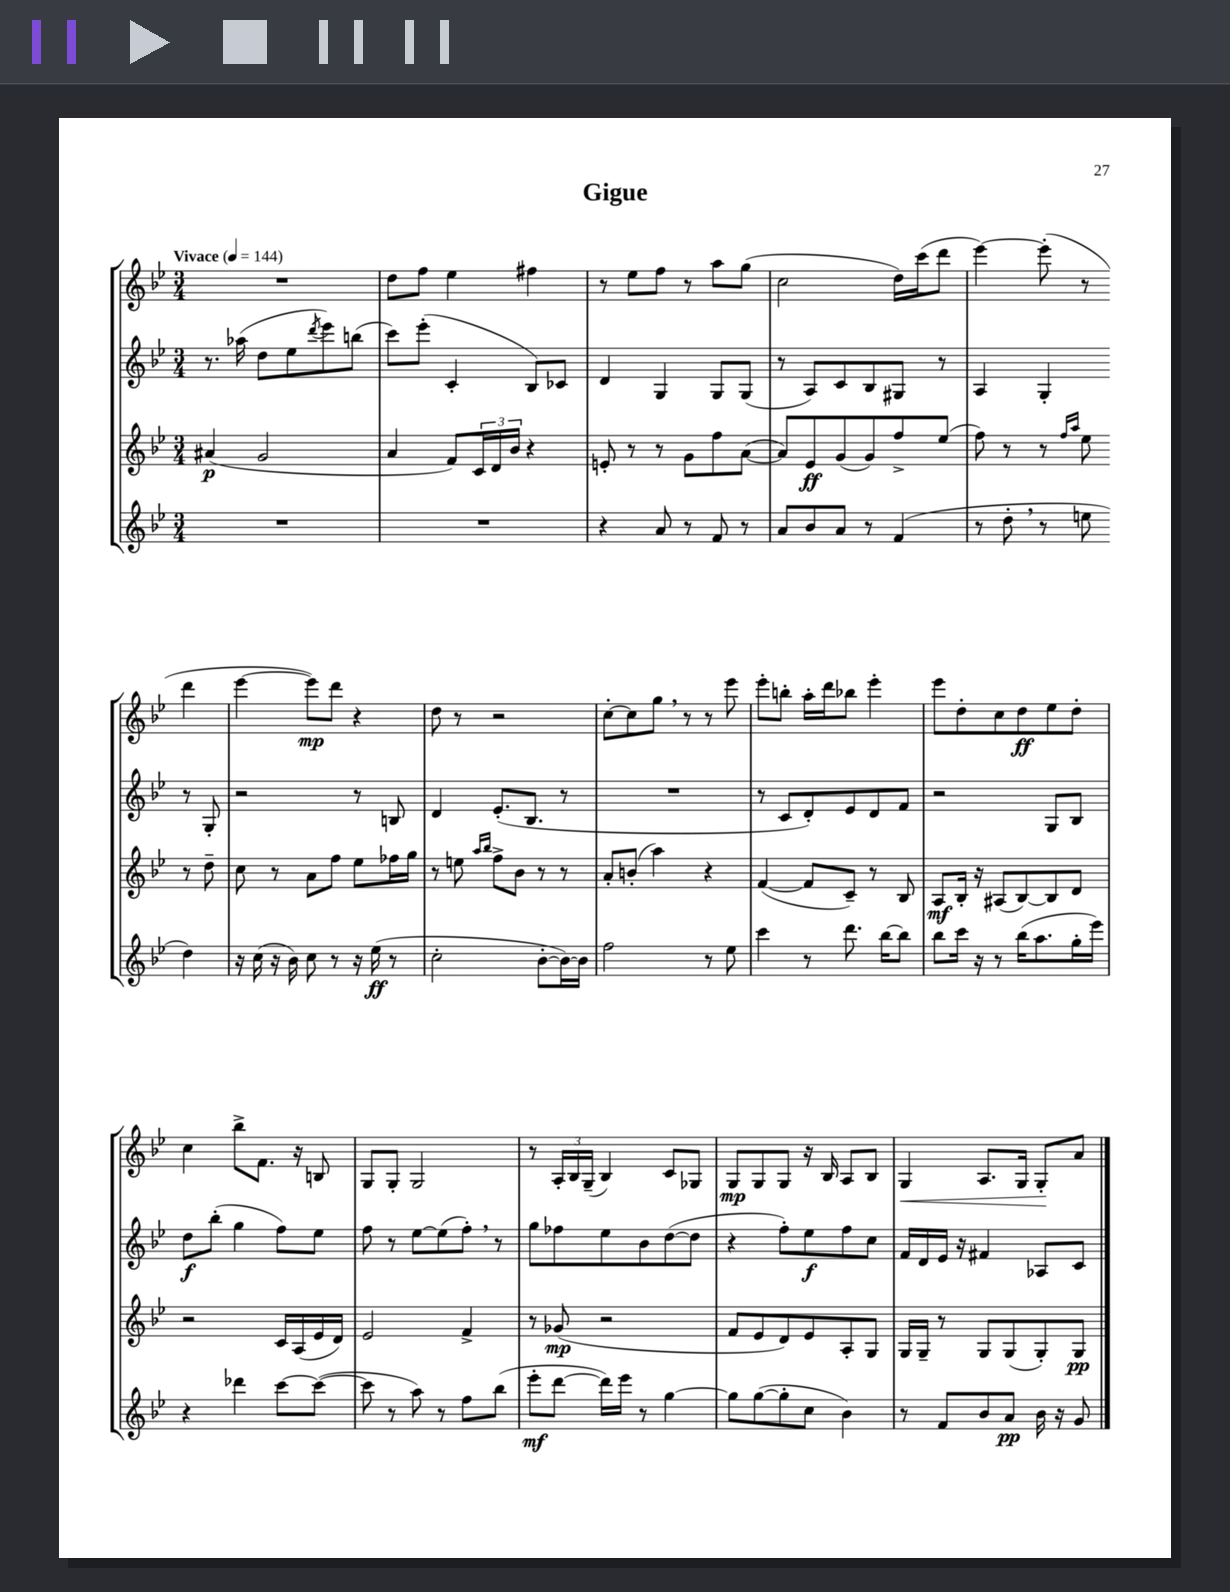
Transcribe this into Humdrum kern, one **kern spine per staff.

**kern	**dynam	**kern	**dynam	**kern	**dynam	**kern	**dynam
*part4	*part4	*part3	*part3	*part2	*part2	*part1	*part1
*staff4	*staff4	*staff3	*staff3	*staff2	*staff2	*staff1	*staff1
*clefG2	*	*clefG2	*	*clefG2	*	*clefG2	*
*k[b-e-]	*	*k[b-e-]	*	*k[b-e-]	*	*k[b-e-]	*
*M3/4	*	*M3/4	*	*M3/4	*	*M3/4	*
*MM144	*	*MM144	*	*MM144	*	*MM144	*
=1	=1	=1	=1	=1	=1	=1	=1
!	!	!	!	!	!	!LO:TX:a:B:t=Vivace	!
2.r	.	(4a#X/	p	8.r	.	2.r	.
.	.	.	.	(16aa-X\	.	.	.
.	.	2g/	.	8dd\L	.	.	.
.	.	.	.	8ee-\	.	.	.
.	.	.	.	8qddd/	.	.	.
.	.	.	.	8eee-\)	.	.	.
.	.	.	.	(8bbn\J	.	.	.
=2	=2	=2	=2	=2	=2	=2	=2
2.r	.	4a/	.	8ccc\L)	.	8dd\L	.
.	.	.	.	(8eee-'\J	.	8ff\J	.
.	.	8f/L)	.	4c'/	.	4ee-\	.
.	.	24c/L	.	.	.	.	.
.	.	24d/	.	.	.	.	.
.	.	24b-/JJ	.	.	.	.	.
.	.	4r	.	8B-/L)	.	4ff#X\	.
.	.	.	.	8c-X/J	.	.	.
=3	=3	=3	=3	=3	=3	=3	=3
4r	.	8en'/	.	4d/	.	8r	.
.	.	8r	.	.	.	8ee-\L	.
8a/	.	8r	.	4G/	.	8ff\J	.
8r	.	8g\L	.	.	.	8r	.
8f/	.	8ff\	.	8G/L	.	8aa\L	.
8r	.	([8a\J	.	(8G/J	.	(8gg\J	.
=4	=4	=4	=4	=4	=4	=4	=4
8a/L	.	8a/L])	.	8r	.	2cc\	.
8b-/	.	8e-/	ff	8A/L)	.	.	.
8a/J	.	(8g/	.	8c/	.	.	.
8r	.	8g/)	.	8B-/	.	.	.
(4f/	.	8ff^/	.	8G#X/J	.	16dd\LL)	.
.	.	.	.	.	.	(16ccc\J	.
.	.	(8ee-/J	.	8r	.	8ddd\J	.
=5	=5	=5	=5	=5	=5	=5	=5
8r	.	8ff\)	.	4A/	.	[4eee-\)	.
8dd',\	.	8r	.	.	.	.	.
8r	.	8r	.	4G'/	.	(8eee-'\]	.
.	.	16qqff/LL	.	.	.	.	.
.	.	16qqaa/JJ	.	.	.	.	.
8een\	.	8ee-\	.	.	.	8r	.
4dd\)	.	8r	.	8r	.	4ddd\	.
.	.	8dd~\	.	8G'/	.	.	.
!!LO:LB:g=z
=6	=6	=6	=6	=6	=6	=6	=6
16r	.	8cc\	.	2r	.	[4eee-\	.
(16cc\	.	.	.	.	.	.	.
16r	.	8r	.	.	.	.	.
16b-\)	.	.	.	.	.	.	.
8cc\	.	8a\L	.	.	.	8eee-\L])	mp
8r	.	8ff\J	.	.	.	8ddd\J	.
16r	.	8ee-\L	.	8r	.	4r	.
(16ee-\	ff	.	.	.	.	.	.
8r	.	16ff-X\L	.	8Bn/	.	.	.
.	.	16gg\JJ	.	.	.	.	.
=7	=7	=7	=7	=7	=7	=7	=7
2cc'\	.	8r	.	4d/	.	8dd\	.
.	.	8een\	.	.	.	8r	.
.	.	16qqaa/LL	.	.	.	.	.
.	.	16qqbb-/JJ	.	.	.	.	.
.	.	8ff^\L	.	(8.e-'/L	.	2r	.
.	.	8b-\J	.	.	.	.	.
.	.	.	.	8.B-/J	.	.	.
[8b-'\L	.	8r	.	.	.	.	.
16b-\L_)	.	8r	.	8r	.	.	.
16b-\JJ]	.	.	.	.	.	.	.
=8	=8	=8	=8	=8	=8	=8	=8
2ff\	.	8a'/L	.	2.r	.	[8cc'\L	.
.	.	(8bn'/J	.	.	.	8cc\]	.
.	.	4aa\)	.	.	.	8gg,\J	.
.	.	.	.	.	.	8r	.
8r	.	4r	.	.	.	8r	.
8ee-\	.	.	.	.	.	8eee-\	.
=9	=9	=9	=9	=9	=9	=9	=9
4ccc\	.	([4f/	.	8r	.	8eee-'\L	.
.	.	.	.	8c/L	.	8bbn'\J	.
8r	.	8f/L]	.	8d'/)	.	16aa'\LL	.
.	.	.	.	.	.	16ddd\J	.
8.ddd\	.	8c~/J)	.	8e-/	.	8bb-X\J	.
.	.	8r	.	8d/	.	4eee-'\	.
[16bb-\KL	.	.	.	.	.	.	.
8bb-\J]	.	8B-/	.	8f/J	.	.	.
=10	=10	=10	=10	=10	=10	=10	=10
8bb-\L	.	8A/L	mf	2r	.	8eee-\L	.
16ccc\Jk	.	16B-'/Jk	.	.	.	8dd'\	.
16r	.	16r	.	.	.	.	.
8r	.	(8A#X/L	.	.	.	8cc\	.
(16bb-\KL	.	[8B-/)	.	.	.	8dd\	ff
8.aa\	.	.	.	.	.	.	.
.	.	8B-/]	.	8G/L	.	8ee-\	.
16gg'\L	.	8d/J	.	8B-/J	.	8dd'\J	.
16eee-\JJ)	.	.	.	.	.	.	.
!!LO:LB:g=z
=11	=11	=11	=11	=11	=11	=11	=11
4r	.	2r	.	8dd\L	f	4cc\	.
.	.	.	.	(8bb-'\J	.	.	.
4ddd-X\	.	.	.	4gg\	.	8bb-^\L	.
.	.	.	.	.	.	8.f\J	.
[8ccc\L	.	16c/LL	.	8ff\L)	.	.	.
.	.	(16A/	.	.	.	16r	.
(8ccc\J_	.	16e-/	.	8ee-\J	.	8Bn/	.
.	.	16d/JJ)	.	.	.	.	.
=12	=12	=12	=12	=12	=12	=12	=12
8ccc\]	.	2e-/	.	8ff\	.	8G/L	.
8r	.	.	.	8r	.	8G'/J	.
8aa\)	.	.	.	[8ee-\L	.	2G/	.
8r	.	.	.	(8ee-\]	.	.	.
8ff\L	.	4f^/	.	8ff',\J)	.	.	.
(8bb-\J	.	.	.	8r	.	.	.
=13	=13	=13	=13	=13	=13	=13	=13
8eee-'\L	mf	8r	.	8gg\L	.	8r	.
[8ddd\J	.	(8g-X/	mp	8ff-X\	.	24A'/LL	.
.	.	.	.	.	.	24B-/	.
.	.	.	.	.	.	(24G~/JJ	.
16ddd\LL])	.	2r	.	8ee-\	.	4B-/)	.
16eee-\JJ	.	.	.	.	.	.	.
8r	.	.	.	8b-\	.	.	.
[4gg\	.	.	.	([8dd\	.	8c/L	.
.	.	.	.	8dd\J]	.	8G-X/J	.
=14	=14	=14	=14	=14	=14	=14	=14
8gg\L]	.	8f/L	.	4r	.	8G/L	mp
([8gg\	.	8e-/	.	.	.	8G/	.
8gg'\]	.	8d/)	.	8ff'\L)	.	8G/J	.
8cc\J	.	8e-/	.	8ee-\	f	16r	.
.	.	.	.	.	.	16B-/	.
4b-\)	.	8A'/	.	8ff\	.	8A/L	.
.	.	8G/J	.	8cc\J	.	8B-/J	.
=15	=15	=15	=15	=15	=15	=15	=15
!	!	!	!	!	!	!	!LO:HP:b
8r	.	16G/LL	.	16f/LL	.	4G/	<
.	.	16G~/JJ	.	16d/	.	.	.
8f/L	.	8r	.	16e-/JJ	.	.	.
.	.	.	.	16r	.	.	.
8b-/	.	8G/L	.	4f#X/	.	8.A/L	.
8a/J	pp	(8G/	.	.	.	.	.
.	.	.	.	.	.	16G/Jk	.
16b-\	.	8G'/)	.	8A-X/L	.	8G'/L	.
16r	.	.	.	.	.	.	.
8g/	.	8G/J	pp	8c/J	.	8a/J	[
==	==	==	==	==	==	==	==
*-	*-	*-	*-	*-	*-	*-	*-
